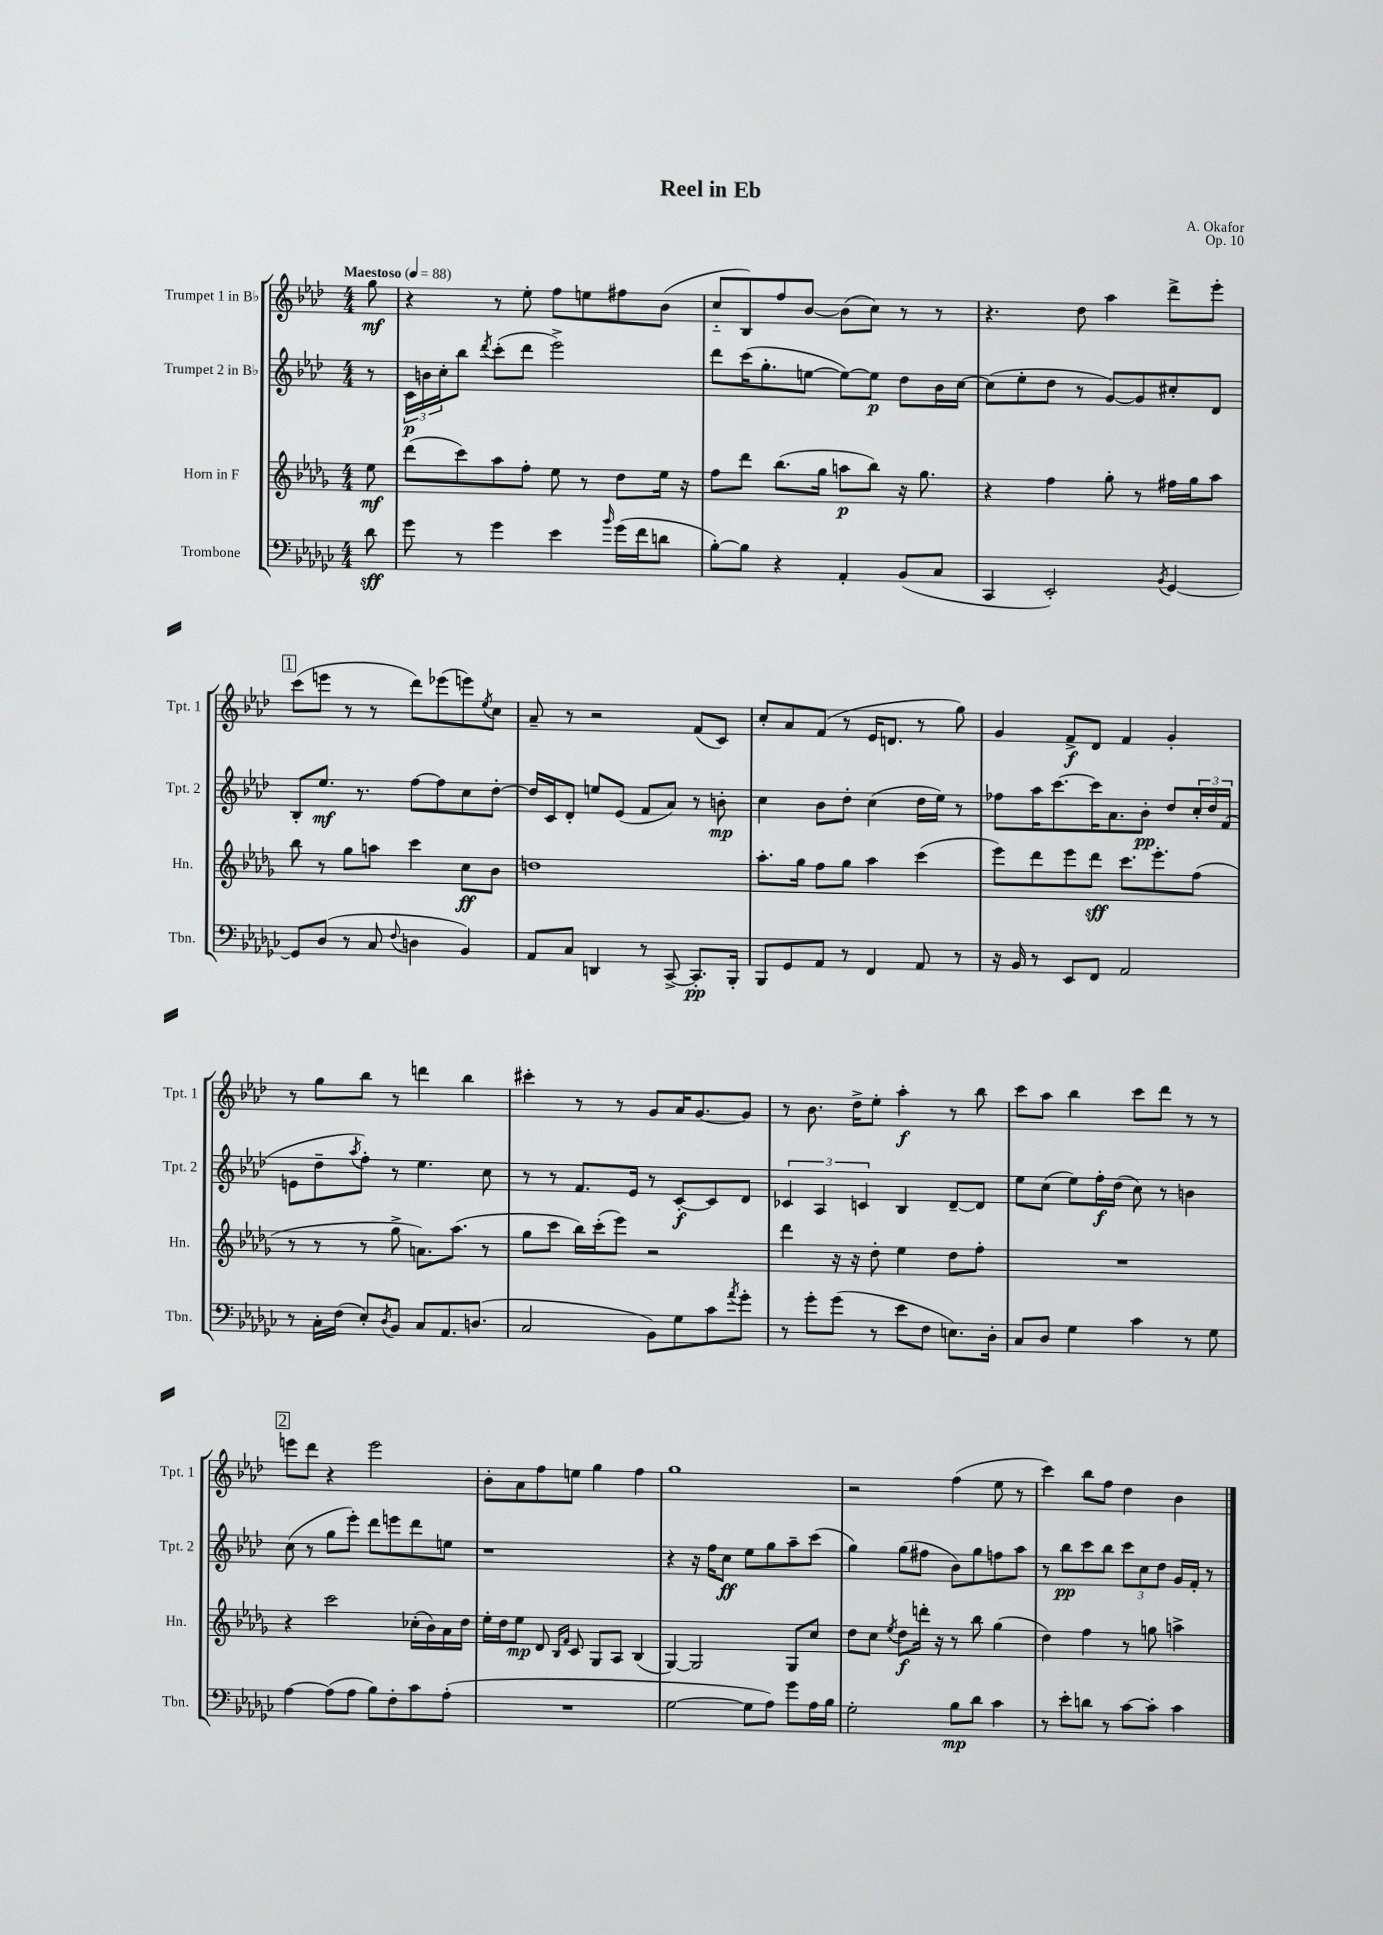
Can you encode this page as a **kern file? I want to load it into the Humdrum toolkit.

**kern	**kern	**kern	**kern
*staff4	*staff3	*staff2	*staff1
*clefF4	*clefG2	*clefG2	*clefG2
*k[b-e-a-d-g-c-]	*k[b-e-a-d-g-]	*k[b-e-a-d-]	*k[b-e-a-d-]
*M4/4	*M4/4	*M4/4	*M4/4
*MM88	*MM88	*MM88	*MM88
8d-	8ee-	8r	8gg
=	=	=	=
8g-	(8ddd-	24c	4r
.	.	24b	.
.	.	24cc'	.
8r	8ccc)	8bb-	.
.	.	8qddd-	.
4g-	8aa-	(8ccc'	8r
.	8ff'	8ddd-	8ee-'
4e-	8ee-	2eee-^)	8ff
.	8r	.	8ee
16qqb-	.	.	.
(16g-	8dd-	.	8ff#
16f	.	.	.
8d	16ee-	.	(8b-
.	16r	.	.
=	=	=	=
[8B-')	8ff	8ddd-	8cc'~
8B-]	8ddd-	(16ccc	8B-)
.	.	8.gg'	.
4r	(8.bb-	.	8ff
.	.	[8ee	[8b-
.	16gg-	.	.
4AA-'	8aa	8ee_)	(8b-]
.	8bb-)	8ee]	8cc)
(8BB-	16r	8dd-	8r
.	8.gg-	.	.
8C-	.	16b-	8r
.	.	[16cc	.
=	=	=	=
4CC-	4r	(8cc]	4.r
.	.	8ee-'	.
2EE-')	4ff	8dd-	.
.	.	8r	8dd-
.	8gg-'	[8g)	4aa-
.	8r	8g]	.
8qBB-	.	.	.
[4GG-	16ff#	8cc#'	8ddd-^
.	16gg-	.	.
.	8aa-	8d-	8eee-'
=	=	=	=
8GG-]	8bb-	8B-'	(8ccc
(8D-	8r	8.ee-	8eee
8r	8gg-	.	8r
.	.	8.r	.
8C-	8aa	.	8r
8qqF	.	.	.
4D	4ccc	[8ff	8ddd-)
.	.	8ff]	(8eee-
4BB-)	8cc	8cc	8eee)
.	.	.	8qee-
.	8b-	[8dd-'	8cc
=	=	=	=
8AA-	1dd	16dd-]	8a-~
.	.	16c	.
8C-	.	8d-'	8r
4DD	.	8ee	2r
.	.	(8e-	.
8r	.	8f	.
[8CC-^	.	8a-)	.
8.CC-']	.	8r	(8f
.	.	8b'	8c)
16BBB-'	.	.	.
=	=	=	=
8BBB-	8.aa-'	4cc	8cc'
8GG-	.	.	8a-
.	16gg-	.	.
8AA-	8ff	8b-	(8f
8r	8gg-	8dd-'	8r
4FF	4aa-	(4cc	16e-
.	.	.	8.d
8AA-	(4ccc	16dd-	8r
.	.	16ee-)	.
8r	.	8r	8gg)
=	=	=	=
16r	8eee-)	8ff-	4g
16BB-	.	.	.
8r	8ddd-	16aa-	.
.	.	[8.ccc	.
8EE-	8eee-	.	8f^
8FF	8ddd-	16ccc]	8d-
.	.	8.a-	.
2AA-	8.ccc	.	4f
.	.	8b-'	.
.	8.eee-'	.	.
.	.	8dd-	4g'
.	(8ff	24cc'	.
.	.	24dd-	.
.	.	(24f	.
=	=	=	=
8r	8r	8e	8r
16C-'	8r	8dd-~	8gg
(16F	.	.	.
.	.	8qaa-	.
8E-')	8r	8ff')	8bb-
8qD-	.	.	.
8BB-	8gg-^	8r	8r
8C-	8.a)	4.ee-	4ddd
8.AA-	.	.	.
.	(8.aa-	.	.
.	.	.	4bb-
(8.D	.	.	.
.	8r	8cc	.
=	=	=	=
2C-	8gg-	8r	4ccc#'
.	8ccc	8r	.
.	16bb-)	8.f	8r
.	(16ccc'	.	.
.	8eee-)	.	8r
.	.	16e-	.
8BB-)	2r	8r	8g
8G-	.	[8c'	16a-
.	.	.	[8.g
8c-	.	8c]	.
8qa-	.	.	.
8g-'	.	8d-	8g]
=	=	=	=
8r	4ddd-	6c-	8r
8g-'	.	.	8.b-
.	.	6A-	.
(8g-	16r	.	.
.	16r	.	16dd-^
.	.	6c	.
8r	8dd-'	.	8ee-'
8e-	4ee-	4B-	4aa-'
8F	.	.	.
8.E)	8dd-	[8d-~	8r
.	8ff'	8d-]	8bb-
16D-'	.	.	.
=	=	=	=
8C-	1r	8ee-	8ccc
8D-	.	(8cc	8aa-
4G-	.	8ee-)	4bb-
.	.	16ff'	.
.	.	(16dd-	.
4c-	.	8cc)	8ccc
.	.	8r	8ddd-
8r	.	4b	8r
8G-	.	.	8r
=	=	=	=
[4A-	4r	(8cc	8eee
.	.	8r	8ddd-
(8A-]	2ccc	8gg	4r
8A-	.	8eee-')	.
8B-)	.	8ddd-	2eee
8F'	.	8eee	.
8c-	(16cc-'	8ddd-	.
.	16b-)	.	.
(8A-'	16a-	8ee	.
.	16dd-	.	.
=	=	=	=
1r	16ee-'	1r	8b-'
.	16dd-	.	.
.	8ee-	.	8a-
.	8d-	.	8ff
.	16qqB-	.	.
.	16qqf	.	.
.	8c	.	8ee
.	8G-	.	4gg
.	8A-	.	.
.	(4B-	.	4ff
=	=	=	=
[2G-	[4G-)	4r	1gg
.	2G-]	16r	.
.	.	16ff	.
.	.	8cc	.
8G-]	.	8ee-	.
8A-)	.	8gg	.
8g-	8G-	8aa-~	.
16A-	8cc	(8ccc	.
16B-	.	.	.
=	=	=	=
2G-'	8dd-	4gg)	2r
.	8cc	.	.
.	8qee-	.	.
.	8dd-	(8gg	.
.	16ddd'	8ff#	.
.	16r	.	.
8B-	8r	8b-)	(4ff
8d-	8bb-	8gg	.
4c-	(4gg-	8ff	8ee-
.	.	8aa-	8r
=	=	=	=
8r	4dd-)	8r	4ccc)
8e-'	.	8bb-	.
8d	4ff	8ccc	8bb-
8r	.	8bb-	8ff
[8c-	8r	12ccc	4dd-
.	.	12cc	.
8c-']	8gg	.	.
.	.	12dd-	.
4c-	4aa^	16g	4b-
.	.	16f'	.
.	.	8r	.
==	==	==	==
*-	*-	*-	*-
